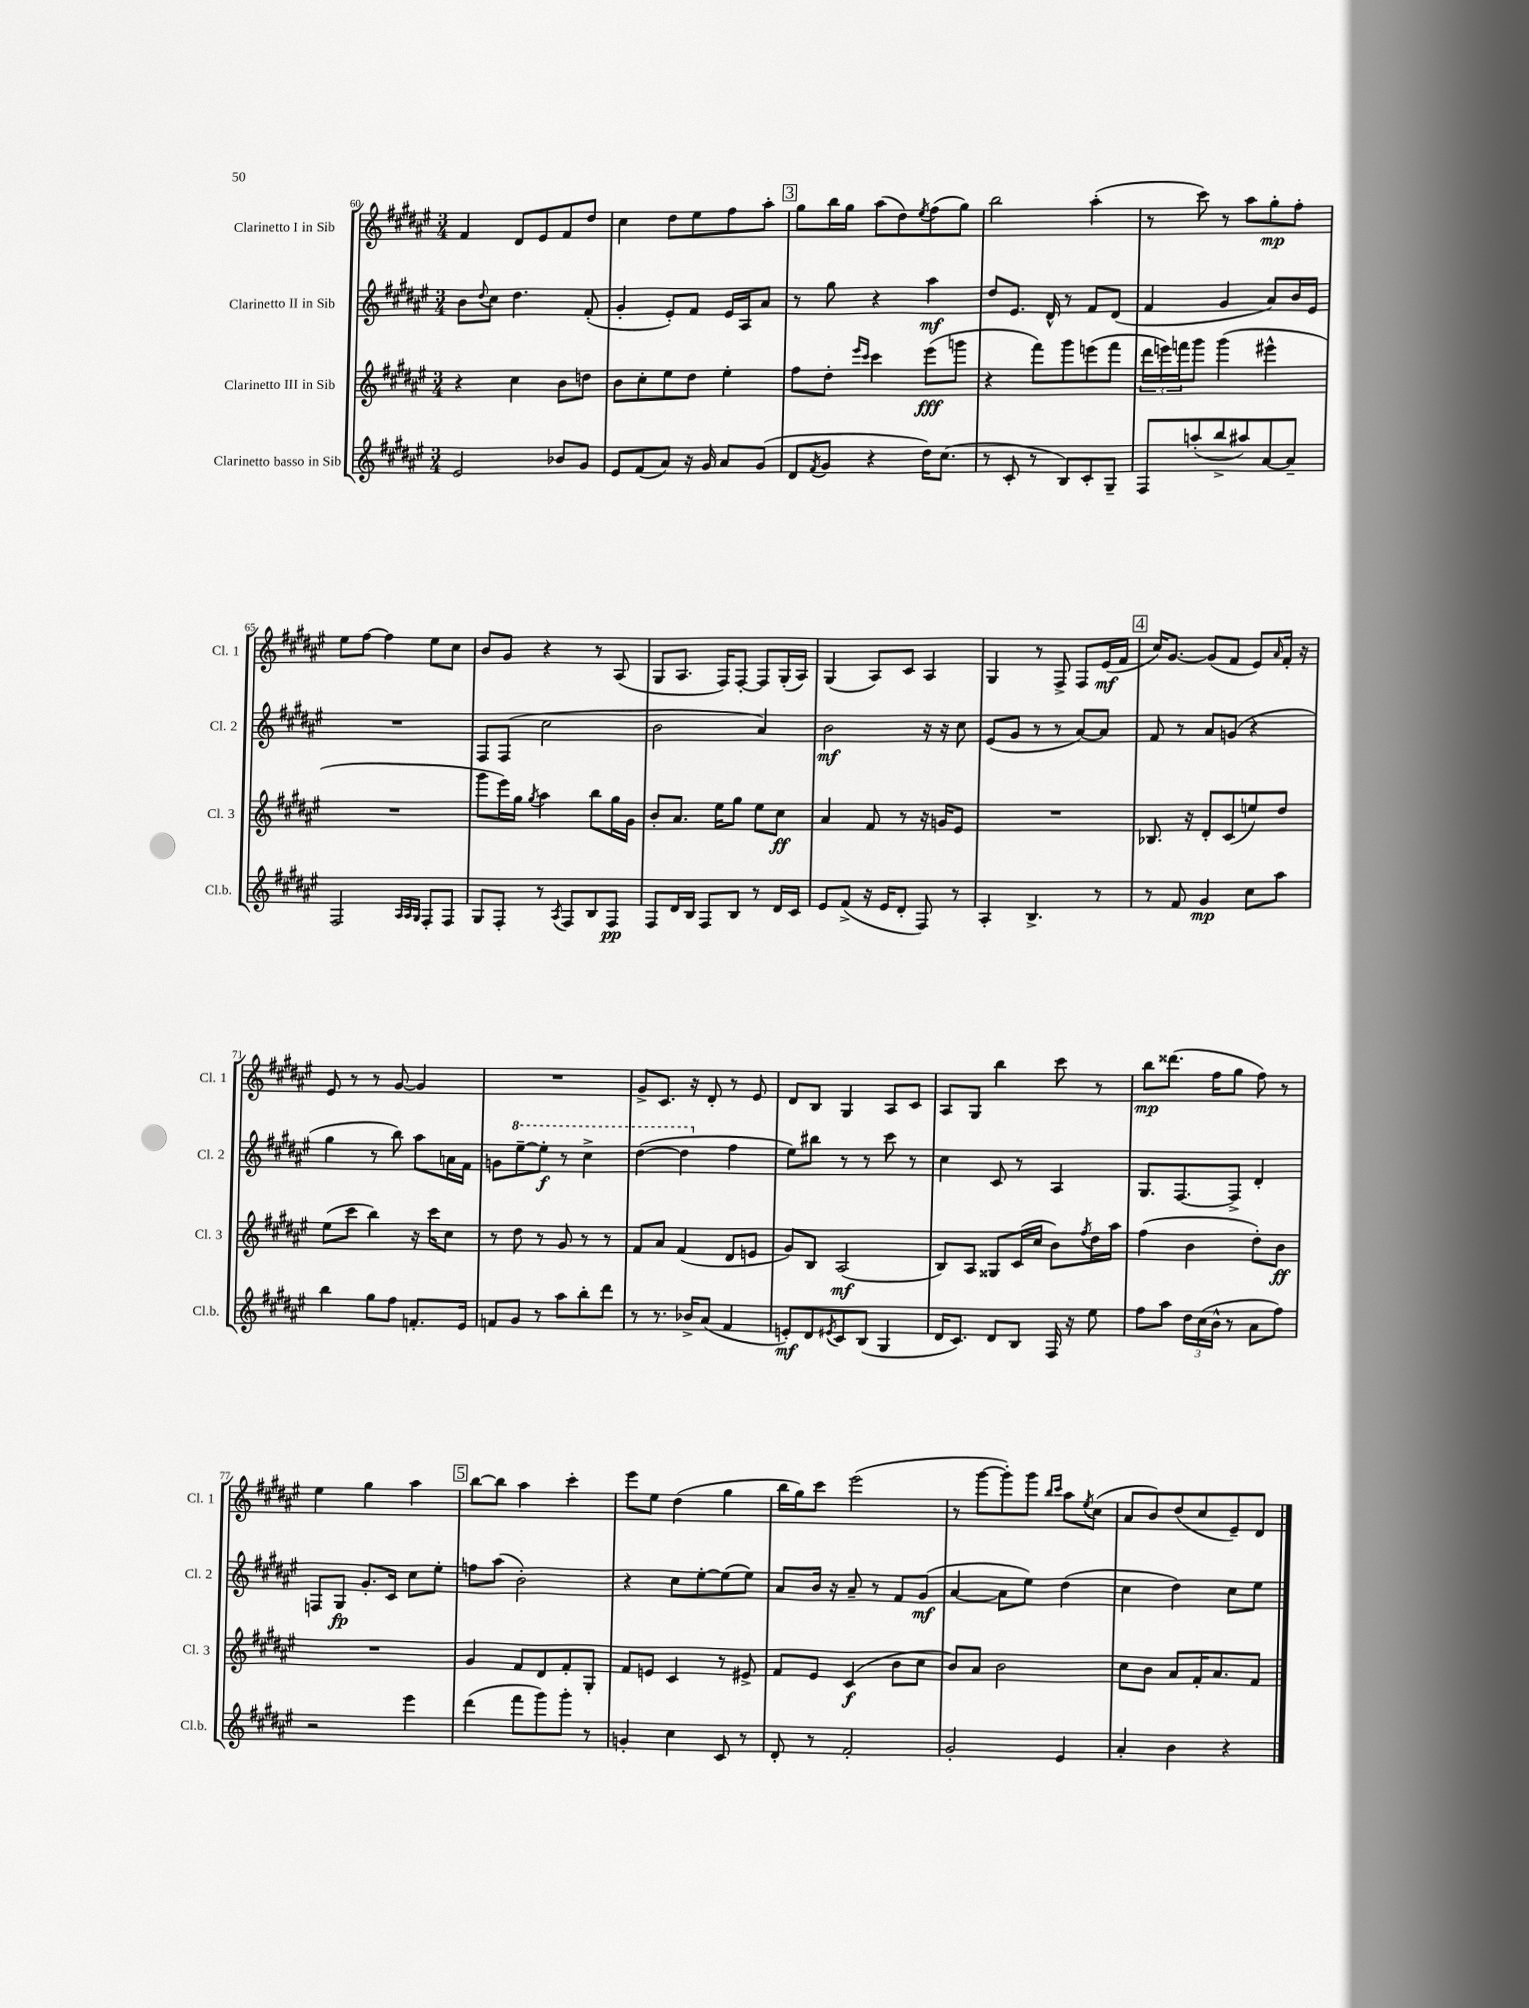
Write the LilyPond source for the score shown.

<<
\new StaffGroup <<
\new Staff = "s0" \with { instrumentName = "Clarinetto I in Sib" shortInstrumentName = "Cl. 1" } {
    \clef treble \key fis \major \numericTimeSignature \time 3/4
    fis'4 dis'8 eis'8 fis'8 dis''8 |
    cis''4 dis''8 eis''8 fis''8 ais''8-. |
    \mark \markup { \box "3" } gis''8 b''16 gis''16 ais''8( dis''8) \acciaccatura { eis''8 } fis''8( gis''8) |
    b''2 ais''4-.( |
    r8 cis'''8) r8 ais''8 gis''8-.\mp fis''8-. |
    eis''8 fis''8~ fis''4 eis''8 cis''8 |
    b'8 gis'8 r4 r8 ais8( |
    gis8 ais8. fis16) fis8~-. fis8 gis16-.( ais16) |
    gis4( ais8) cis'8 ais4 |
    gis4 r8 fis8-> fis8 eis'16\mf( fis'16 |
    \mark \markup { \box "4" } cis''16) gis'8.~ gis'8( fis'8 eis'8) \grace { ais'16 } fis'16-. r16 |
    eis'8 r8 r8 gis'8~ gis'4 |
    R2. |
    gis'8-> cis'8. r16 dis'8-. r8 eis'8 |
    dis'8 b8 gis4 ais8 cis'8 |
    ais8 gis8 b''4 cis'''8 r8 |
    b''8\mp disis'''8.( fis''16 gis''8 fis''8) r8 |
    eis''4 gis''4 ais''4 |
    \mark \markup { \box "5" } b''8~ b''8 ais''4 cis'''4-. |
    eis'''8 eis''8 dis''4( gis''4 |
    b''16 gis''16) cis'''8 eis'''2( |
    r8 gis'''8~ gis'''8-.) gis'''8 \grace { b''16 cis'''16 } ais''8 \acciaccatura { eis''8 } cis''8( |
    ais'8 b'8) dis''8( cis''8 eis'8--) dis'8 \bar "|." |
}
\new Staff = "s1" \with { instrumentName = "Clarinetto II in Sib" shortInstrumentName = "Cl. 2" } {
    \clef treble \key fis \major \numericTimeSignature \time 3/4
    b'8 \appoggiatura { dis''8 } cis''8 dis''4. fis'8-.( |
    gis'4-. eis'8-.) fis'8 eis'16 ais16 ais'8 |
    \mark \markup { \box "3" } r8 gis''8 r4 ais''4\mf |
    dis''8 eis'8. dis'16-^ r8 fis'8 dis'8( |
    fis'4 gis'4 ais'8) b'16 eis'16 |
    R2. |
    fis8 fis8( cis''2 |
    b'2 ais'4) |
    b'2\mf r16 r16 cis''8 |
    eis'8( gis'8 r8 r8 ais'8~) ais'8 |
    \mark \markup { \box "4" } fis'8 r8 ais'8 g'8( r4 |
    gis''4 r8 b''8) ais''8 a'16 fis'16 |
    g'8 \ottava #1 eis'''8~-- eis'''8-.\f r8 cis'''4-> |
    dis'''4~( dis'''4 \ottava #0 fis''4 |
    eis''8) bis''8 r8 r8 cis'''8 r8 |
    cis''4 cis'8 r8 ais4 |
    gis8. fis8.~ fis8-> dis'4-. |
    f8 gis8\fp gis'8.-. cis'16 cis''8 eis''8-. |
    \mark \markup { \box "5" } f''8 ais''8( b'2-.) |
    r4 cis''8 eis''8~-. eis''8( eis''8) |
    ais'8 b'16 r16 ais'8-- r8 fis'8 gis'8\mf( |
    ais'4~ ais'8 eis''8) dis''4( |
    cis''4 dis''4) cis''8 eis''8 \bar "|." |
}
\new Staff = "s2" \with { instrumentName = "Clarinetto III in Sib" shortInstrumentName = "Cl. 3" } {
    \clef treble \key fis \major \numericTimeSignature \time 3/4
    r4 cis''4 b'8 d''8 |
    b'8 cis''8-. eis''8 dis''8 eis''4-. |
    \mark \markup { \box "3" } fis''8 dis''8-. \grace { eis'''16 cis'''16 } cis'''4 eis'''8\fff( g'''8 |
    r4 fis'''8) gis'''8 e'''8( fis'''8 |
    \tuplet 3/2 { dis'''16 e'''16) f'''16 } gis'''8 gis'''4( eis'''4-^ |
    R2. |
    gis'''8 eis'''16) gis''16 \acciaccatura { gis''8 } ais''4 b''8 gis''16 gis'16 |
    b'8-. ais'8. eis''16 gis''8 eis''8 cis''8\ff |
    ais'4 fis'8 r8 r16 g'16 eis'8 |
    R2. |
    \mark \markup { \box "4" } bes8. r16 dis'8-. cis'8( e''8) dis''8 |
    eis''8( cis'''8 b''4) r16 cis'''16 cis''8 |
    r8 dis''8 r8 gis'8 r8 r8 |
    fis'8 ais'8 fis'4( dis'8 e'8 |
    gis'8) b8 ais2\mf( |
    b8) ais8 gisis8 cis'16( cis''16 b'8) \acciaccatura { fis''8 } dis''16 ais''16 |
    fis''4( b'4 dis''8-.) b'8\ff |
    R2. |
    \mark \markup { \box "5" } gis'4 fis'8 dis'8 fis'8-. gis8-. |
    fis'8 e'8 cis'4 r8 eis'8-> |
    fis'8 eis'8 cis'4\f( b'8 cis''8 |
    b'8) ais'8 b'2 |
    cis''8 b'8 ais'8 fis'16-. ais'8. fis'8 \bar "|." |
}
\new Staff = "s3" \with { instrumentName = "Clarinetto basso in Sib" shortInstrumentName = "Cl.b." } {
    \clef treble \key fis \major \numericTimeSignature \time 3/4
    eis'2 bes'8 gis'8 |
    eis'8 fis'8( ais'8) r16 gis'16 ais'8 gis'8( |
    \mark \markup { \box "3" } dis'8 \acciaccatura { fis'8 } gis'8 r4 dis''16) cis''8.( |
    r8 cis'8-. r8 b8) cis'8-. gis8-- |
    fis8 a''8-.( b''8-> ais''8) ais'8~ ais'8-- |
    fis2 \grace { ais32 ais32 gis32 } fis8-. fis8 |
    gis8 fis8-. r8 \acciaccatura { ais8 } fis8 b8 fis8\pp |
    fis8 dis'16 b16 fis8 b8 r8 dis'16 cis'16 |
    eis'8 fis'8->( r16 eis'16 dis'8-. fis8) r8 |
    ais4-. b4.-> r8 |
    \mark \markup { \box "4" } r8 fis'8 gis'4\mp cis''8 ais''8 |
    b''4 gis''8 fis''8 f'8.-. eis'16 |
    f'8 gis'8 r8 ais''8 b''8-. dis'''8 |
    r8 r8. bes'16-> ais'8( fis'4 |
    e'8-.\mf) dis'8 \acciaccatura { eis'8 } cis'8 b8( gis4 |
    dis'16 cis'8.) dis'8 b8 fis16 r16 eis''8 |
    fis''8 ais''8 \tuplet 3/2 { dis''16 cis''16( b'16-^ } r8 ais'8 fis''8) |
    r2 eis'''4 |
    \mark \markup { \box "5" } dis'''4( fis'''8 gis'''8) gis'''8-. r8 |
    g'4-. cis''4 cis'8 r8 |
    dis'8-. r8 fis'2-. |
    gis'2-. eis'4 |
    ais'4-. b'4 r4 \bar "|." |
}
>>
>>
\layout { \context { \Score currentBarNumber = #60 } }
